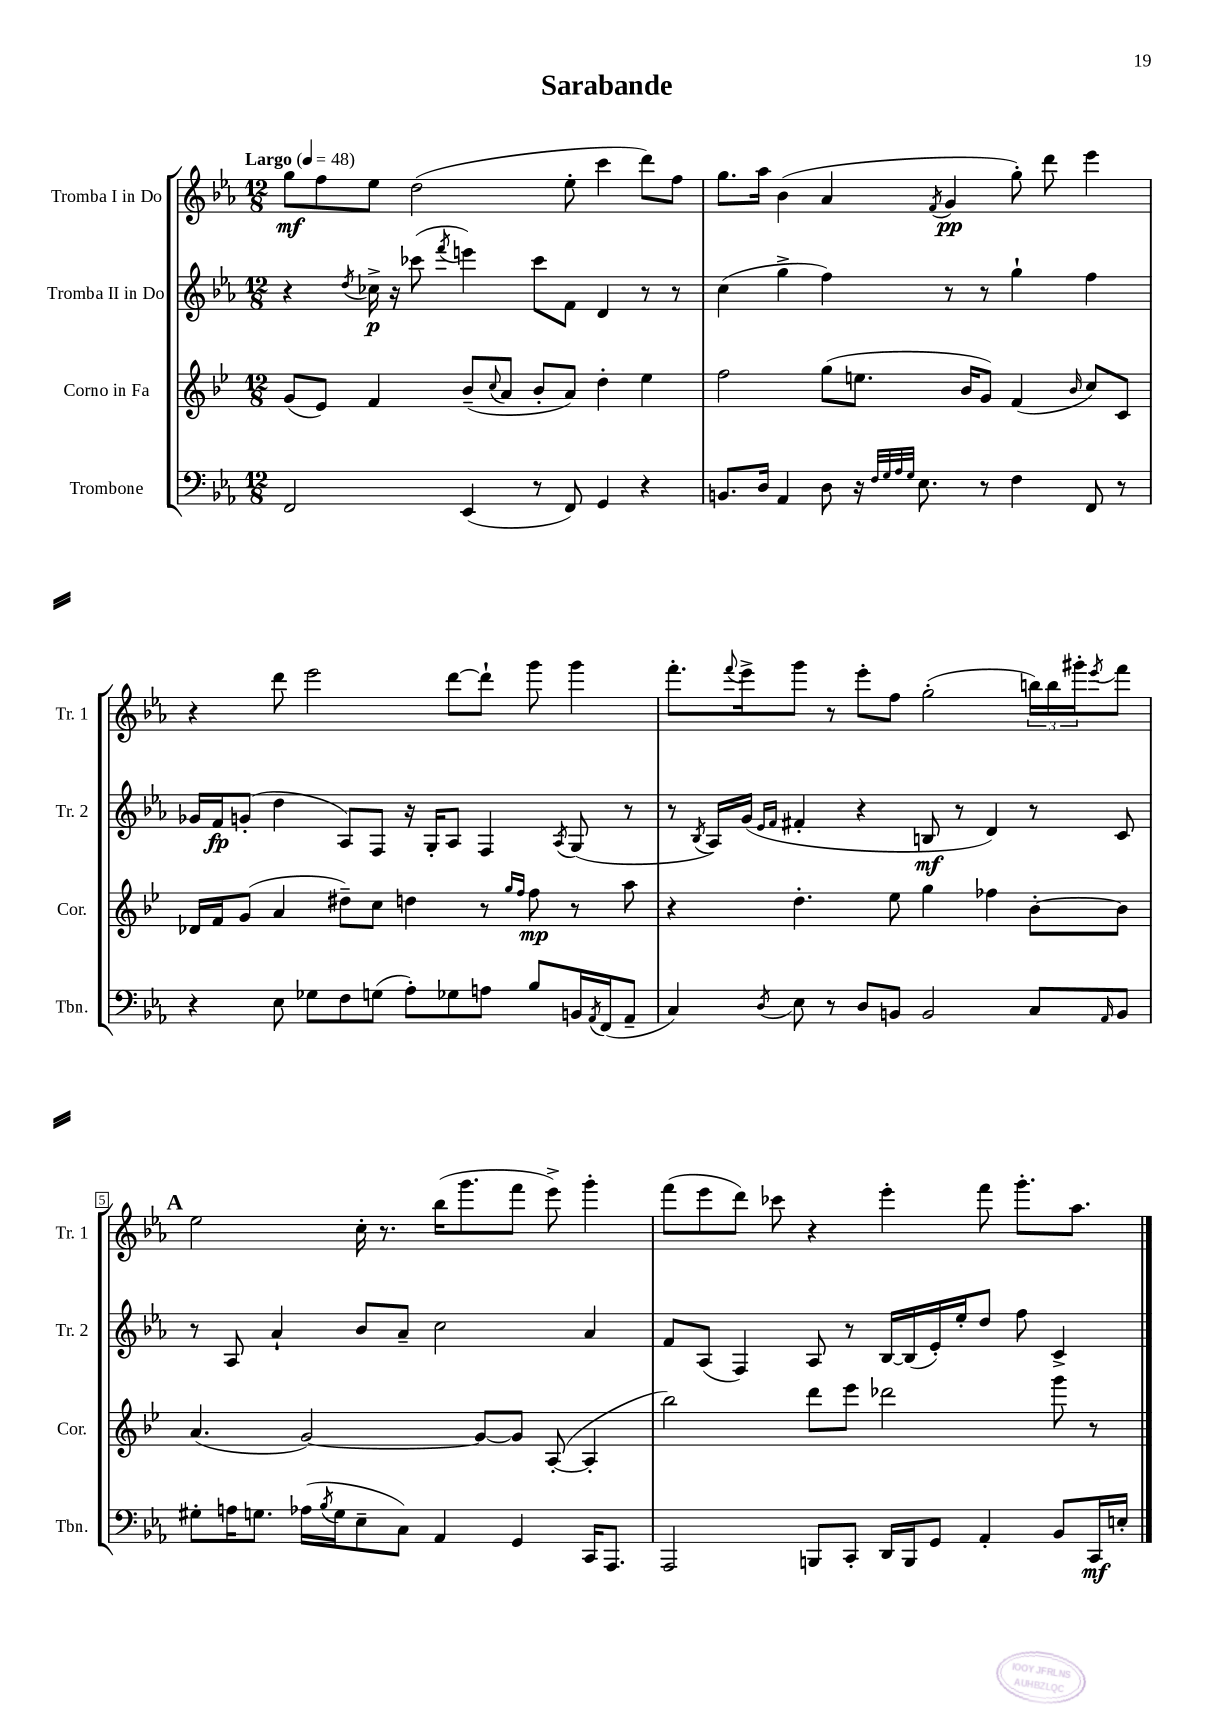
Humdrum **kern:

**kern	**kern	**kern	**kern
*staff4	*staff3	*staff2	*staff1
*clefF4	*clefG2	*clefG2	*clefG2
*k[b-e-a-]	*k[b-e-]	*k[b-e-a-]	*k[b-e-a-]
*M12/8	*M12/8	*M12/8	*M12/8
*MM48	*MM48	*MM48	*MM48
2FF	(8g	4r	8gg
.	8e-)	.	8ff
.	.	8qdd	.
.	4f	16cc-^	8ee-
.	.	16r	.
.	.	(8ccc-	(2dd
.	.	8qfff	.
(4EE-	(8b-~	4eee)	.
.	8qqcc	.	.
.	8a	.	.
8r	8b-'	8ccc-	.
8FF)	8a)	8f	8ee-'
4GG	4dd'	4d	4ccc
4r	4ee-	8r	8ddd)
.	.	8r	8ff
=	=	=	=
8.BB	2ff	(4cc	8.gg
16D	.	.	16aa-
4AA-	.	4gg^	(4b-
8D	(8gg	4ff)	4a-
16r	8.ee	.	.
32qqF	.	.	.
32qqG	.	.	.
32qqA-	.	.	.
32qqG	.	.	.
8.E-	.	.	.
.	.	.	8qf
.	.	8r	4g
.	16b-	.	.
8r	8g)	8r	.
4F	(4f	4gg`	8gg')
.	.	.	8ddd
.	16qqb-	.	.
8FF	8cc)	4ff	4eee-
8r	8c	.	.
=	=	=	=
4r	16d-	16g-	4r
.	16f	16f	.
.	(8g	(8g'	.
8E-	4a	4dd	8ddd
8G-	.	.	2eee-
8F	8dd#~)	8A-)	.
(8G	8cc	8F	.
8A-')	4dd	16r	.
.	.	16G'	.
8G-	.	8A-	[8ddd
8A	8r	4F	8ddd`]
.	16qqgg	.	.
.	16qqff	.	.
8B-	8ff	.	8ggg
.	.	8qA-	.
16BB	8r	(8G	4ggg
8qAA-	.	.	.
(16FF	.	.	.
8AA-~	8aa	8r	.
=	=	=	=
4C)	4r	8r	8.fff'
.	.	8qB-	.
.	.	16A-)	.
.	.	.	8qqfff
.	.	(16g	16eee-^
.	.	16qqe-	.
8qD	.	16qqf	.
8E-	4.dd'	4f#'	8ggg
8r	.	.	8r
8D	.	4r	8eee-'
8BB	8ee-	.	8ff
2BB	4gg	8B	(2gg'
.	.	8r	.
.	4ff-	4d)	.
8C	[8b-'	8r	24bb)
.	.	.	24bb
.	.	.	24ggg#'
16qqAA-	.	.	8qeee-
8BB	8b-]	8c	8fff
=	=	=	=
8G#'	(4.a	8r	2ee-
16A	.	8A-	.
8.G	.	.	.
.	.	4a-`	.
(16A-	[2g)	.	.
8qB-	.	.	.
16G	.	.	.
8E-~	.	8b-	16cc'
.	.	.	8.r
8C)	.	8a-~	.
4AA-	.	2cc	(16bb-
.	.	.	8.ggg
.	8g_	.	.
4GG	8g]	.	8fff
.	([8A'	.	8eee-^)
16CC	4A']	4a-	4ggg'
8.AAA-	.	.	.
=	=	=	=
2AAA-	2bb-)	8f	(8fff
.	.	(8A-	8eee-
.	.	4F)	8ddd)
.	.	.	8ccc-
8BBB	8ddd	8A-	4r
8CC'	8eee-	8r	.
16DD	2ddd-	[16B-	4eee-'
16BBB	.	(16B-]	.
8GG	.	16e-')	.
.	.	16ee-'	.
4AA-'	.	8dd	8fff
.	.	8ff	8.ggg'
8BB-	8ggg	4c^	.
.	.	.	8.aa-
16CC	8r	.	.
16E'	.	.	.
==	==	==	==
*-	*-	*-	*-
